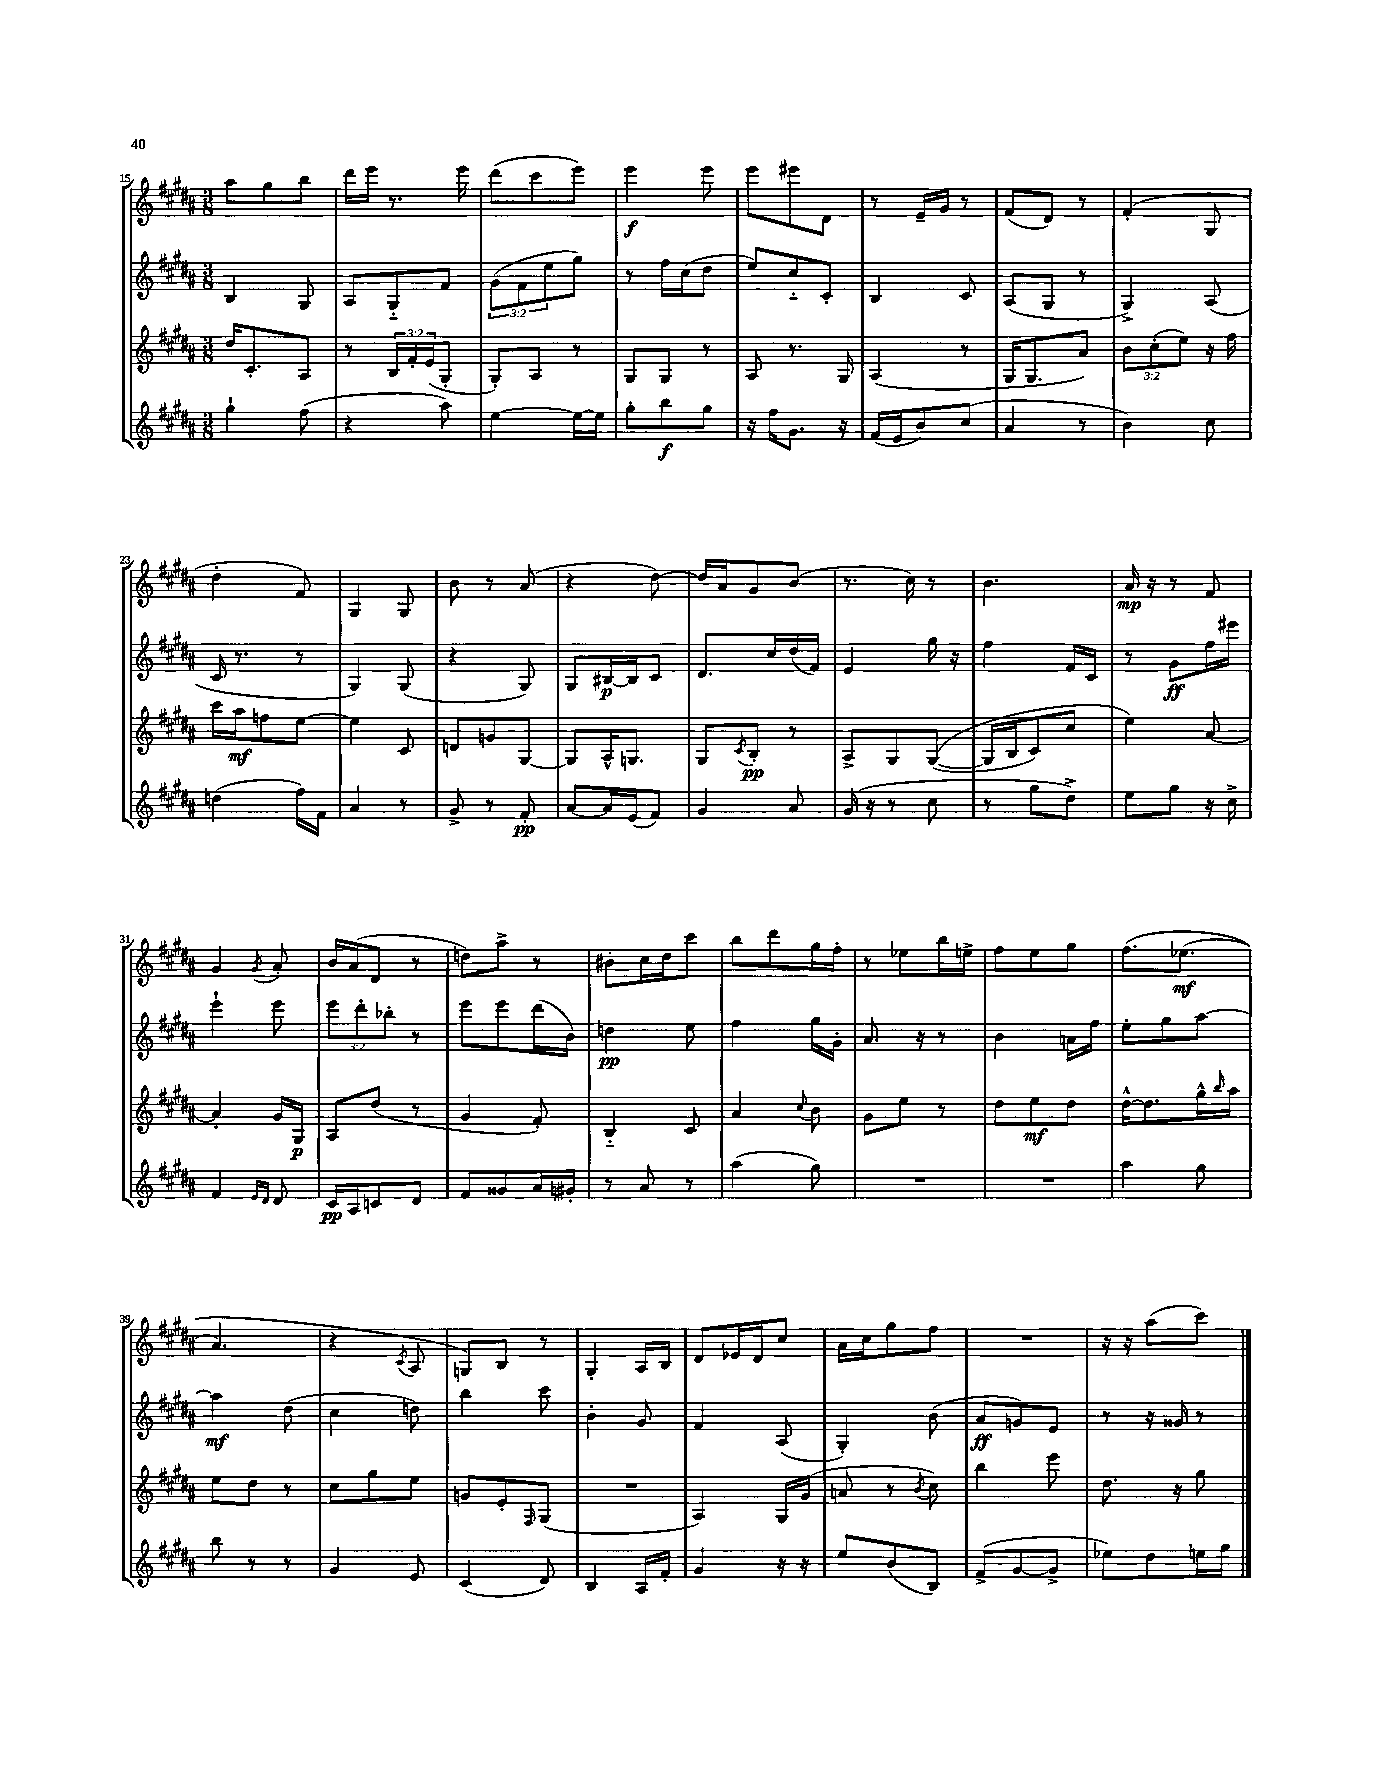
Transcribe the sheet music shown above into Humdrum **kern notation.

**kern	**kern	**kern	**kern
*staff4	*staff3	*staff2	*staff1
*clefG2	*clefG2	*clefG2	*clefG2
*k[f#c#g#d#a#]	*k[f#c#g#d#a#]	*k[f#c#g#d#a#]	*k[f#c#g#d#a#]
*M3/8	*M3/8	*M3/8	*M3/8
4gg#`	16dd#	4B	8aa#
.	8.c#'	.	.
.	.	.	8gg#
(8ff#	8A#	8G#	8bb
=	=	=	=
4r	8r	8A#	16ddd#
.	.	.	16eee
.	24B	8G#'~	8.r
.	24f#'	.	.
.	(24e	.	.
8aa#)	8G#'	8f#	.
.	.	.	16eee
=	=	=	=
[4ee	8G#')	(12g#	(8ddd#
.	.	12f#	.
.	8A#	.	8ccc#
.	.	12ee	.
16ee_	8r	8gg#)	8eee)
16ee]	.	.	.
=	=	=	=
8gg#'	8G#	8r	4eee
8bb	8G#	16ff#	.
.	.	(16cc#	.
8gg#	8r	8dd#	8eee
=	=	=	=
16r	8A#	8ee)	8eee
16ff#	.	.	.
8.g#	8.r	8cc#'~	8eee#
.	.	8c#'	8d#
16r	16G#	.	.
=	=	=	=
(16f#	(4A#	4B	8r
16e	.	.	.
8b)	.	.	16e~
.	.	.	16g#
(8cc#	8r	8c#	8r
=	=	=	=
4a#	16G#	(8A#	(8f#
.	8.G#	.	.
.	.	8G#	8d#)
8r	8a#)	8r	8r
=	=	=	=
4b)	12b	4G#^)	(4f#'
.	(12cc#'	.	.
.	12ee)	.	.
8cc#	16r	(8A#	8G#
.	16ff#	.	.
=	=	=	=
(4dd	16ccc#	16c#	4dd#'
.	16aa#	8.r	.
.	8ff	.	.
16ff#)	[8ee	8r	8f#)
16f#	.	.	.
=	=	=	=
4a#	4ee]	4G#)	4G#
8r	8c#	(8G#	8G#
=	=	=	=
8g#^	8d	4r	8b
8r	8g	.	8r
8f#'	[8G#	8G#)	(8a#
=	=	=	=
[8a#	8G#]	8G#	4r
16a#]	16A#^^	[16B#	.
(16e	8.G	16B#]	.
8f#)	.	8c#	[8dd#)
=	=	=	=
4g#	8G#	8.d#	16dd#]
.	.	.	16a#
.	8qc#	.	.
.	8B'	.	8g#
.	.	16cc#	.
8a#	8r	(16dd#	(8b
.	.	16f#)	.
=	=	=	=
(16g#	8A#^	4e	8.r
16r	.	.	.
8r	8G#	.	.
.	.	.	16cc#)
8cc#	&(([8G#	16gg#	8r
.	.	16r	.
=	=	=	=
8r	16G#]	4ff#	4.b
.	16B	.	.
8gg#	8c#)	.	.
8dd#^)	8cc#	16f#	.
.	.	16c#	.
=	=	=	=
8ee	4ee&)	8r	16a#
.	.	.	16r
8gg#	.	8g#	8r
16r	[8a#	16ff#	8f#
16cc#^	.	16eee#	.
=	=	=	=
4f#	4a#']	4eee`	4g#
16qqe	.	.	.
16qqd#	.	.	8qg#
8d#	16g#	8eee	8a#'
.	16G#	.	.
=	=	=	=
16c#	8A#	12eee	16b
16A#	.	.	(16a#
.	.	12ddd#'	.
8c	(8dd#	.	8d#
.	.	12bb-'	.
8d#	8r	8r	8r
=	=	=	=
8f#	4g#	8eee	8dd)
8g##	.	8eee	8aa#^
16a#	8f#')	(16ddd#	8r
16g#'	.	16b)	.
=	=	=	=
8r	4B'~	4dd	8b#'
8a#	.	.	16cc#
.	.	.	16dd#
8r	8c#	8ee	8ccc#
=	=	=	=
(4aa#	4a#	4ff#	8bb
.	.	.	8ddd#
.	8qqcc#	.	.
8gg#)	8b	16gg#	16gg#
.	.	16g#'	16ff#'
=	=	=	=
4.r	8g#	8.a#	8r
.	8ee	.	8ee-
.	.	16r	.
.	8r	8r	16bb
.	.	.	16ee^
=	=	=	=
4.r	8dd#	4b	8ff#
.	8ee	.	8ee
.	8dd#	16a	8gg#
.	.	16ff#	.
=	=	=	=
4aa#	[16dd#^^	8ee'	&(8.ff#
.	8.dd#]	.	.
.	.	8gg#	.
.	.	.	(8.ee-
8gg#	16gg#^^	[8aa#	.
.	16qqbb	.	.
.	16aa#	.	.
=	=	=	=
8bb	8ee	4aa#]	4.a#)
8r	8dd#	.	.
8r	8r	(8dd#	.
=	=	=	=
4g#	8cc#	4cc#	4r
.	8gg#	.	.
.	.	.	8qc#
8e	8ee	8dd)	8A#
=	=	=	=
(4c#	8g	4bb	8G&)
.	8e'	.	8B
.	16qqF#	.	.
8d#)	(8G#	8ccc#	8r
=	=	=	=
4B	4.r	4b'	4G#'
16A#	.	8g#	16A#
16f#'	.	.	16B
=	=	=	=
4g#	4A#)	4f#	8d#
.	.	.	16e-
.	.	.	16d#
16r	16G#	(8A#	8cc#
16r	(16g#	.	.
=	=	=	=
8ee	8a	4G#')	16a#
.	.	.	16cc#
(8b	8r	.	8gg#
.	8qb	.	.
8B)	8cc#)	(8b	8ff#
=	=	=	=
(8f#^	4bb	8a#	4.r
[8g#	.	8g)	.
8g#^]	8eee	8e	.
=	=	=	=
8ee-)	8.dd#	8r	16r
.	.	.	16r
8dd#	.	16r	(8aa#
.	16r	16g##	.
16ee	8gg#	8r	8ccc#)
16gg#	.	.	.
==	==	==	==
*-	*-	*-	*-
